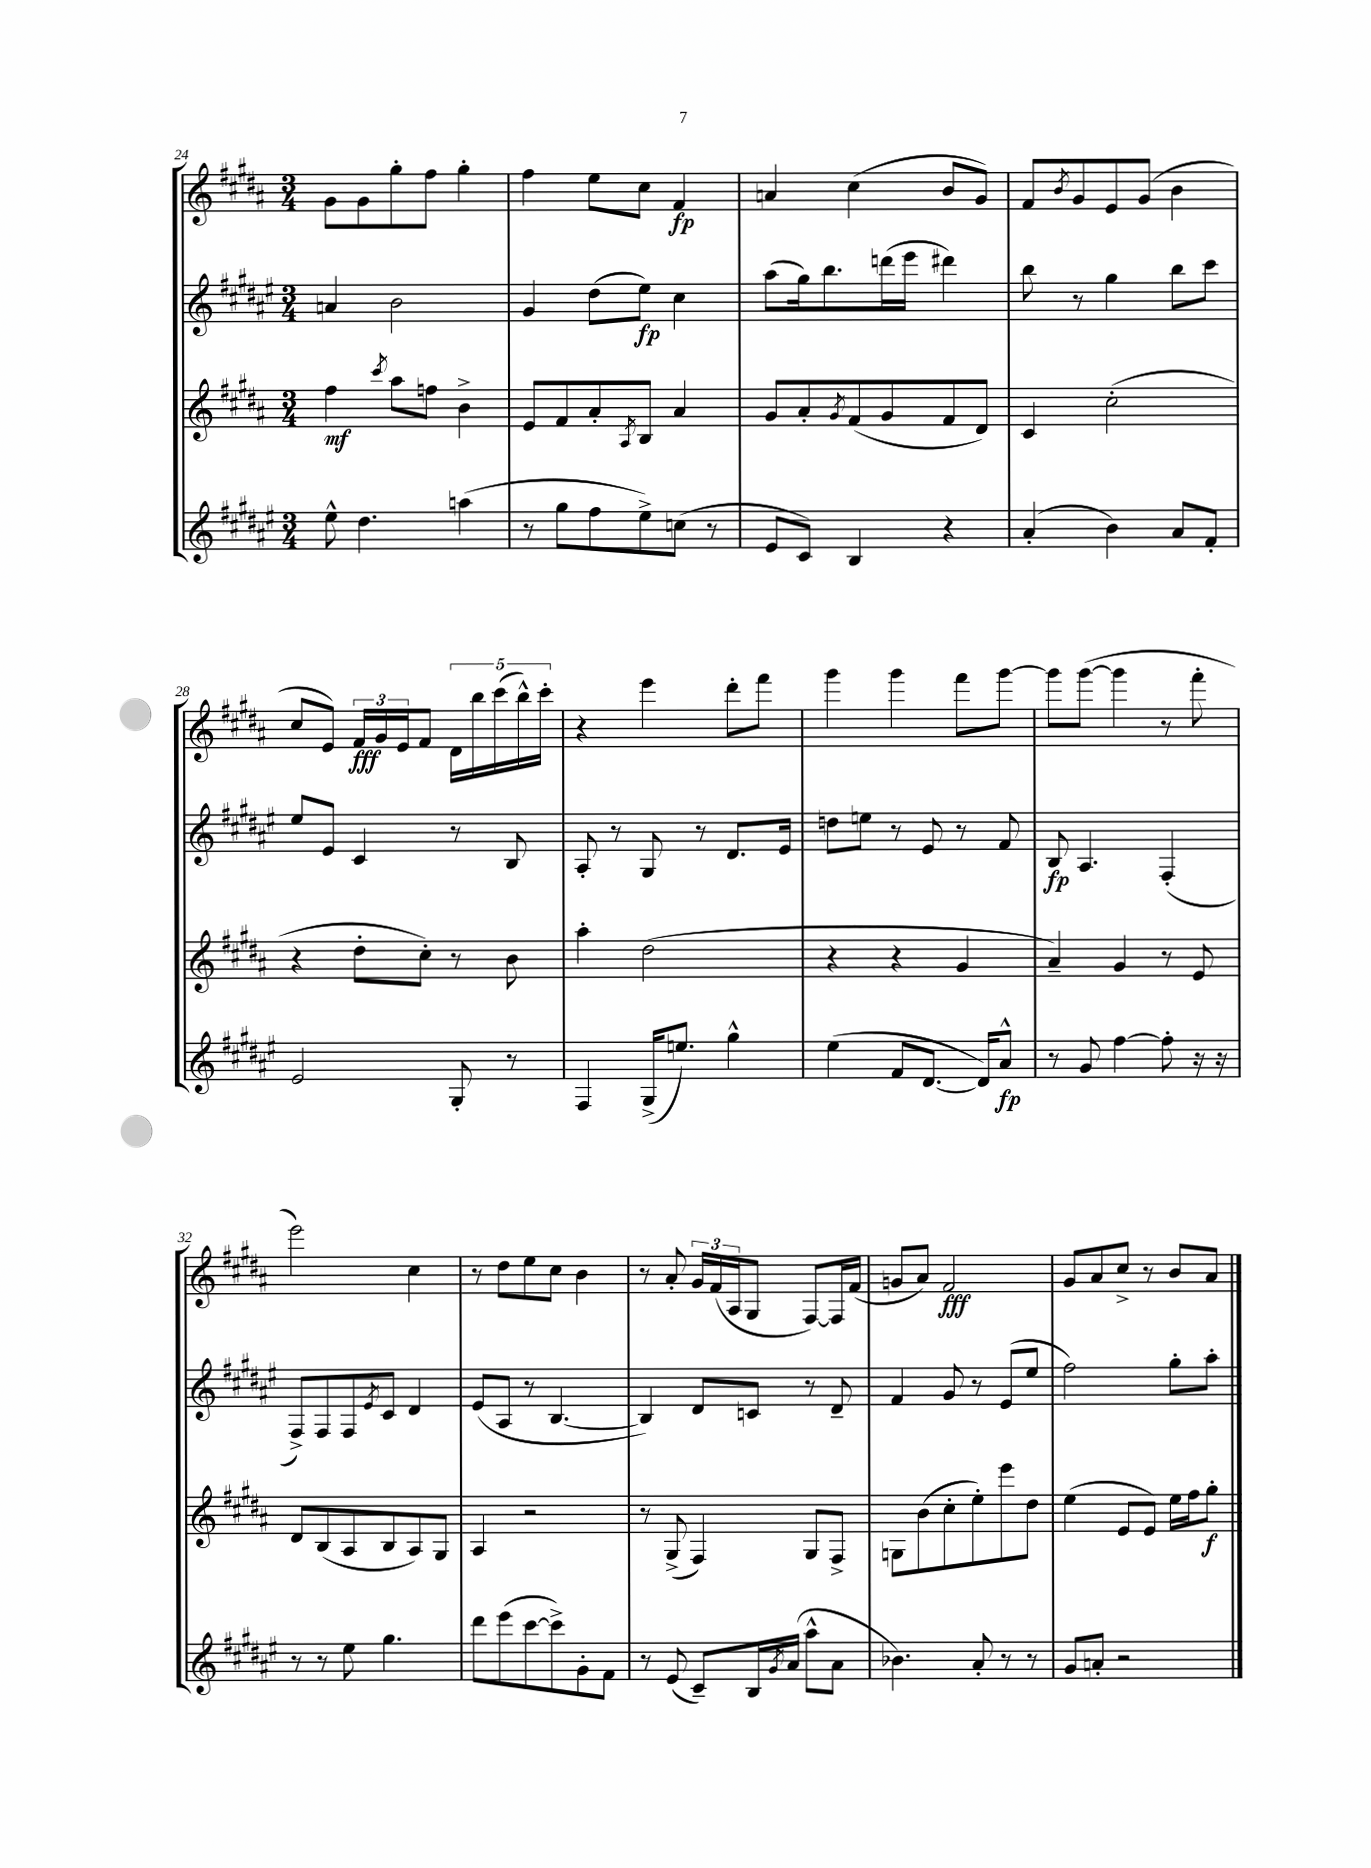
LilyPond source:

<<
\new StaffGroup <<
\new Staff = "s0" {
    \clef treble \key b \major \numericTimeSignature \time 3/4
    gis'8 gis'8 gis''8-. fis''8 gis''4-. |
    fis''4 e''8 cis''8 fis'4\fp |
    a'4 cis''4( b'8 gis'8) |
    fis'8 \acciaccatura { b'8 } gis'8 e'8 gis'8( b'4 |
    cis''8 e'8) \tuplet 3/2 { fis'16\fff gis'16 e'16 } fis'8 \tuplet 5/4 { dis'16 b''16 cis'''16( b''16-^) cis'''16-. } |
    r4 e'''4 dis'''8-. fis'''8 |
    gis'''4 gis'''4 fis'''8 gis'''8~ |
    gis'''8 gis'''8~( gis'''4 r8 fis'''8-. |
    e'''2) cis''4 |
    r8 dis''8 e''8 cis''8 b'4 |
    r8 ais'8-. \tuplet 3/2 { gis'16 fis'16( ais16 } gis8 fis8~) fis16 fis'16( |
    g'8 ais'8) fis'2\fff |
    gis'8 ais'8 cis''8-> r8 b'8 ais'8 \bar "|." |
}
\new Staff = "s1" {
    \clef treble \key fis \major \numericTimeSignature \time 3/4
    a'4 b'2 |
    gis'4 dis''8( eis''8\fp) cis''4 |
    ais''8( gis''16) b''8. d'''16( eis'''16 dis'''4) |
    b''8 r8 gis''4 b''8 cis'''8 |
    eis''8 eis'8 cis'4 r8 b8 |
    ais8-. r8 gis8 r8 dis'8. eis'16 |
    d''8 e''8 r8 eis'8 r8 fis'8 |
    b8\fp ais4. fis4-.( |
    fis8->) fis8 fis8 \acciaccatura { eis'8 } cis'8 dis'4 |
    eis'8( ais8 r8 b4.~ |
    b4) dis'8 c'8 r8 dis'8-- |
    fis'4 gis'8 r8 eis'8( eis''8 |
    fis''2) gis''8-. ais''8-. \bar "|." |
}
\new Staff = "s2" {
    \clef treble \key b \major \numericTimeSignature \time 3/4
    fis''4\mf \acciaccatura { cis'''8 } ais''8 f''8 b'4-> |
    e'8 fis'8 ais'8-. \acciaccatura { ais8 } b8 ais'4 |
    gis'8 ais'8-. \acciaccatura { gis'8 } fis'8( gis'8 fis'8 dis'8) |
    cis'4 cis''2-.( |
    r4 dis''8-. cis''8-.) r8 b'8 |
    ais''4-. dis''2( |
    r4 r4 gis'4 |
    ais'4--) gis'4 r8 e'8 |
    dis'8 b8( ais8 b8 ais8) gis8 |
    ais4 r2 |
    r8 gis8->( fis4) gis8 fis8-> |
    g8 b'8( cis''8-. e''8-.) e'''8 dis''8 |
    e''4( e'8 e'8) e''16 fis''16 gis''8-.\f \bar "|." |
}
\new Staff = "s3" {
    \clef treble \key fis \major \numericTimeSignature \time 3/4
    eis''8-^ dis''4. a''4( |
    r8 gis''8 fis''8 eis''8->) c''8( r8 |
    eis'8 cis'8) b4 r4 |
    ais'4-.( b'4) ais'8 fis'8-. |
    eis'2 gis8-. r8 |
    fis4 gis16->( e''8.) gis''4-^ |
    eis''4( fis'8 dis'8.~ dis'16) ais'8-^\fp |
    r8 gis'8 fis''4~ fis''8-. r16 r16 |
    r8 r8 eis''8 gis''4. |
    dis'''8 eis'''8( cis'''8~ cis'''8->) gis'8-. fis'8 |
    r8 eis'8( cis'8--) b16 \acciaccatura { gis'8 } ais'16( ais''8-^ ais'8 |
    bes'4.) ais'8-. r8 r8 |
    gis'8 a'8-. r2 \bar "|." |
}
>>
>>
\layout { \context { \Score currentBarNumber = #24 } }
